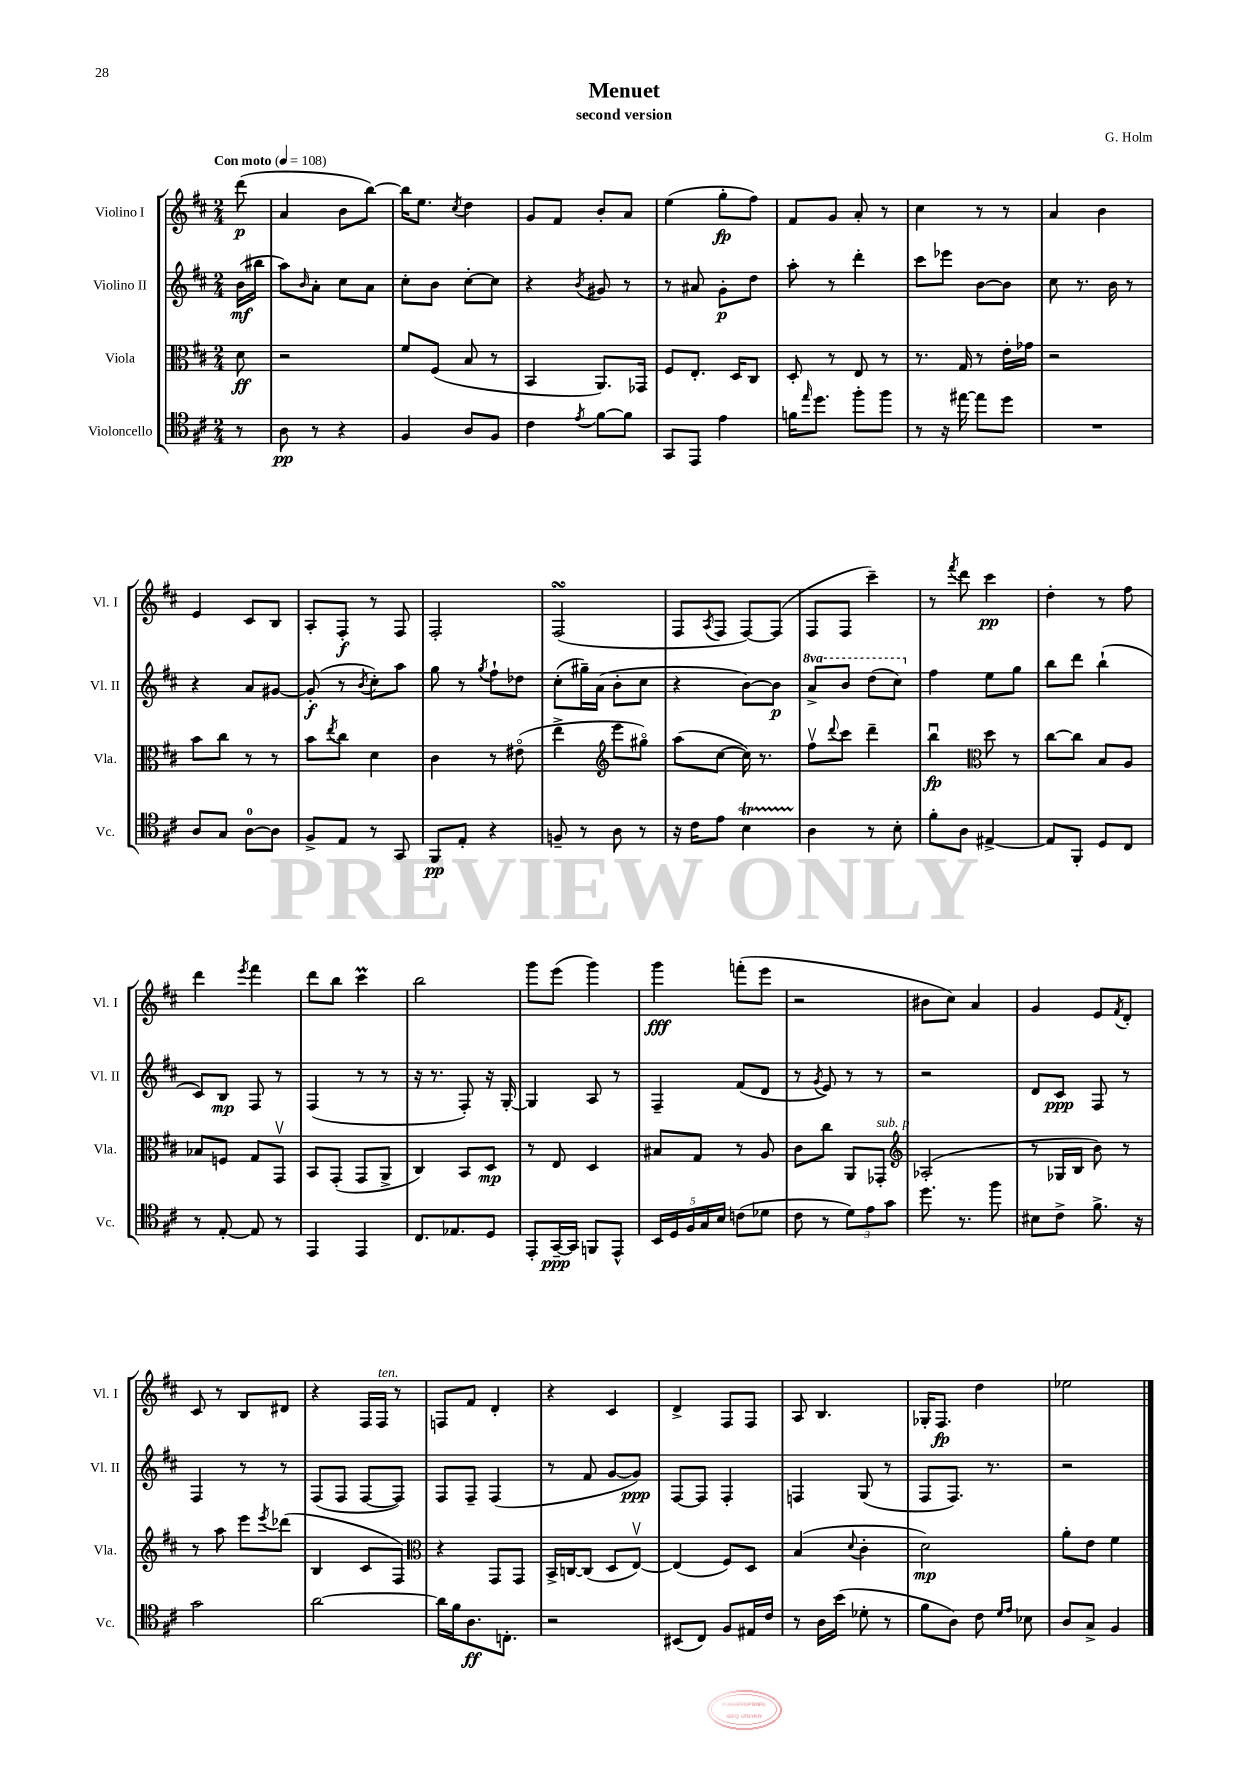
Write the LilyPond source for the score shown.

\header { title = "Menuet" composer = "G. Holm" subtitle = "second version" }
<<
\new StaffGroup <<
\new Staff = "s0" \with { instrumentName = "Violino I" shortInstrumentName = "Vl. I" } {
    \clef treble \key d \major \numericTimeSignature \time 2/4 \partial 8 \tempo "Con moto" 4 = 108
    d'''8\p( |
    a'4 b'8 b''8~) |
    b''16 e''8. \acciaccatura { cis''8 } d''4 |
    g'8 fis'8 b'8-. a'8 |
    e''4( g''8-.\fp fis''8) |
    fis'8 g'8 a'8-. r8 |
    cis''4 r8 r8 |
    a'4 b'4 |
    e'4 cis'8 b8 |
    a8-. fis8-.\f r8 fis8 |
    fis2-. |
    fis2\turn( |
    fis8 \acciaccatura { a8 } fis8 fis8~) fis8( |
    fis8 fis8 cis'''4--) |
    r8 \acciaccatura { fis'''8 } d'''8 cis'''4\pp |
    d''4-. r8 fis''8 |
    d'''4 \acciaccatura { e'''8 } fis'''4 |
    d'''8 b''8 cis'''4\prall |
    b''2 |
    g'''8 e'''8( g'''4) |
    g'''4\fff f'''8-.( e'''8 |
    r2 |
    bis'8 cis''8) a'4 |
    g'4 e'8 \acciaccatura { fis'8 } d'8-. |
    cis'8 r8 b8 dis'8 |
    r4 fis16 fis16^\markup { \italic "ten." } r8 |
    f8 fis'8 d'4-. |
    r4 cis'4 |
    d'4-> fis8 fis8 |
    a8 b4. |
    ges16-. fis8.\fp d''4 |
    ees''2 \bar "|." |
}
\new Staff = "s1" \with { instrumentName = "Violino II" shortInstrumentName = "Vl. II" } {
    \clef treble \key d \major \numericTimeSignature \time 2/4 \set Staff.ottavationMarkups = #ottavation-simple-ordinals \partial 8
    b'16\mf( bis''16 |
    a''8) \grace { b'16 } a'8-. cis''8 a'8 |
    cis''8-. b'8 cis''8~-. cis''8 |
    r4 \acciaccatura { b'8 } gis'8 r8 |
    r8 ais'8 g'8-.\p d''8 |
    a''8-. r8 d'''4-. |
    cis'''8 ees'''8 b'8~ b'8 |
    cis''8 r8. b'16 r8 |
    r4 a'8 gis'8~ |
    gis'8-.\f( r8 \acciaccatura { b'8 } cis''8-.) a''8 |
    g''8 r8 \acciaccatura { g''8 } fis''8-! des''8 |
    cis''8-.( gis''16--) a'16( b'8-. cis''8 |
    r4 b'8~) b'8\p |
    \ottava #1 a''8-> b''8 d'''8( cis'''8) \ottava #0 |
    fis''4 e''8 g''8 |
    b''8 d'''8 b''4-!( |
    cis'8) b8\mp fis8 r8 |
    fis4( r8 r8 |
    r16 r8. fis8-.) r16 g16~-. |
    g4 a8 r8 |
    fis4-- fis'8( d'8 |
    r8 \acciaccatura { g'8 } e'8) r8 r8 |
    r2 |
    d'8 cis'8\ppp fis8 r8 |
    fis4 r8 r8 |
    fis8( fis8 fis8~ fis8) |
    fis8 fis8-- fis4( |
    r8 fis'8 g'8~ g'8\ppp) |
    fis8~ fis8 fis4-. |
    f4 g8( r8 |
    fis8 fis8.) r8. |
    r2 \bar "|." |
}
\new Staff = "s2" \with { instrumentName = "Viola" shortInstrumentName = "Vla." } {
    \clef alto \key d \major \numericTimeSignature \time 2/4 \partial 8
    d'8\ff |
    r2 |
    fis'8 fis8( b8 r8 |
    b,4 a,8.) ges,16 |
    fis8 e8.-. d16 cis8 |
    d8-. r8 e8 r8 |
    r8. g16 r8 e'16-. ges'16 |
    r2 |
    b'8 cis''8 r8 r8 |
    b'8 \acciaccatura { e''8 } cis''8 d'4 |
    cis'4 r8 eis'8\flageolet( |
    e''4-> \clef treble e'''8 gis''8\flageolet) |
    a''8( cis''8~ cis''16) r8. |
    fis''8\upbow \appoggiatura { d'''8 } cis'''8 d'''4-- |
    b''4\downbow\fp \clef alto d''8 r8 |
    cis''8~ cis''8 b8 a8 |
    bes8 f8 g8 g,8\upbow |
    b,8 g,8-.( g,8 a,8-> |
    cis4) b,8 d8\mp |
    r8 e8 d4 |
    bis8 g8 r8 a8 |
    cis'8 cis''8 a,8 ges,8-.^\markup { \italic "sub. p" } |
    \clef treble aes2-.( |
    r8 ges16 b16 b'8) r8 |
    r8 a''8 e'''8 \acciaccatura { e'''8 } des'''8( |
    b4 cis'8 fis8) |
    \clef alto r4 g,8 g,8 |
    b,16-> c16~ c8( d8 e8~\upbow) |
    e4( fis8) d8 |
    b4( \appoggiatura { d'8 } cis'4-. |
    d'2\mp) |
    a'8-. e'8 fis'4 \bar "|." |
}
\new Staff = "s3" \with { instrumentName = "Violoncello" shortInstrumentName = "Vc." } {
    \clef tenor \key d \major \numericTimeSignature \time 2/4 \partial 8
    r8 |
    a8\pp r8 r4 |
    fis4 a8 fis8 |
    cis'4 \acciaccatura { e'8 } fis'8~ fis'8 |
    g,8 e,8 e'4 |
    f'16 \grace { e''16 } d''8. fis''8-. fis''8 |
    r8 r16 eis''16~ eis''8 d''8 |
    R2 |
    a8 g8 a8-0~ a8 |
    fis8-> e8 r8 g,8 |
    fis,8\pp e8-. r4 |
    f8-- r8 a8 r8 |
    r16 cis'16 e'8 b4\startTrillSpan |
    a4\stopTrillSpan r8 b8-. |
    fis'8-. a8 eis4~-> |
    eis8 fis,8-. d8 cis8 |
    r8 e8~-. e8 r8 |
    e,4 e,4 |
    cis8. ees8. d8 |
    e,8-. g,16~--\ppp g,16 f,8 e,8-^ |
    \tuplet 5/4 { b,16 d16 fis16 g16 b16 } c'8( des'8 |
    cis'8 r8 \tuplet 3/2 { d'8) e'8 g'8 } |
    d''8. r8. fis''8 |
    bis8 cis'8-> fis'8.-> r16 |
    g'2 |
    a'2~ |
    a'16 fis'16 a8.\ff c8.-. |
    r2 |
    bis,8( cis8) fis8 eis16 cis'16 |
    r8 a16 b'16( des'8-. r8 |
    fis'8 a8) cis'8 \grace { d'16 e'16 } bes8 |
    a8 g8-> fis4 \bar "|." |
}
>>
>>
\layout { \context { \Score \remove "Bar_number_engraver" } }
